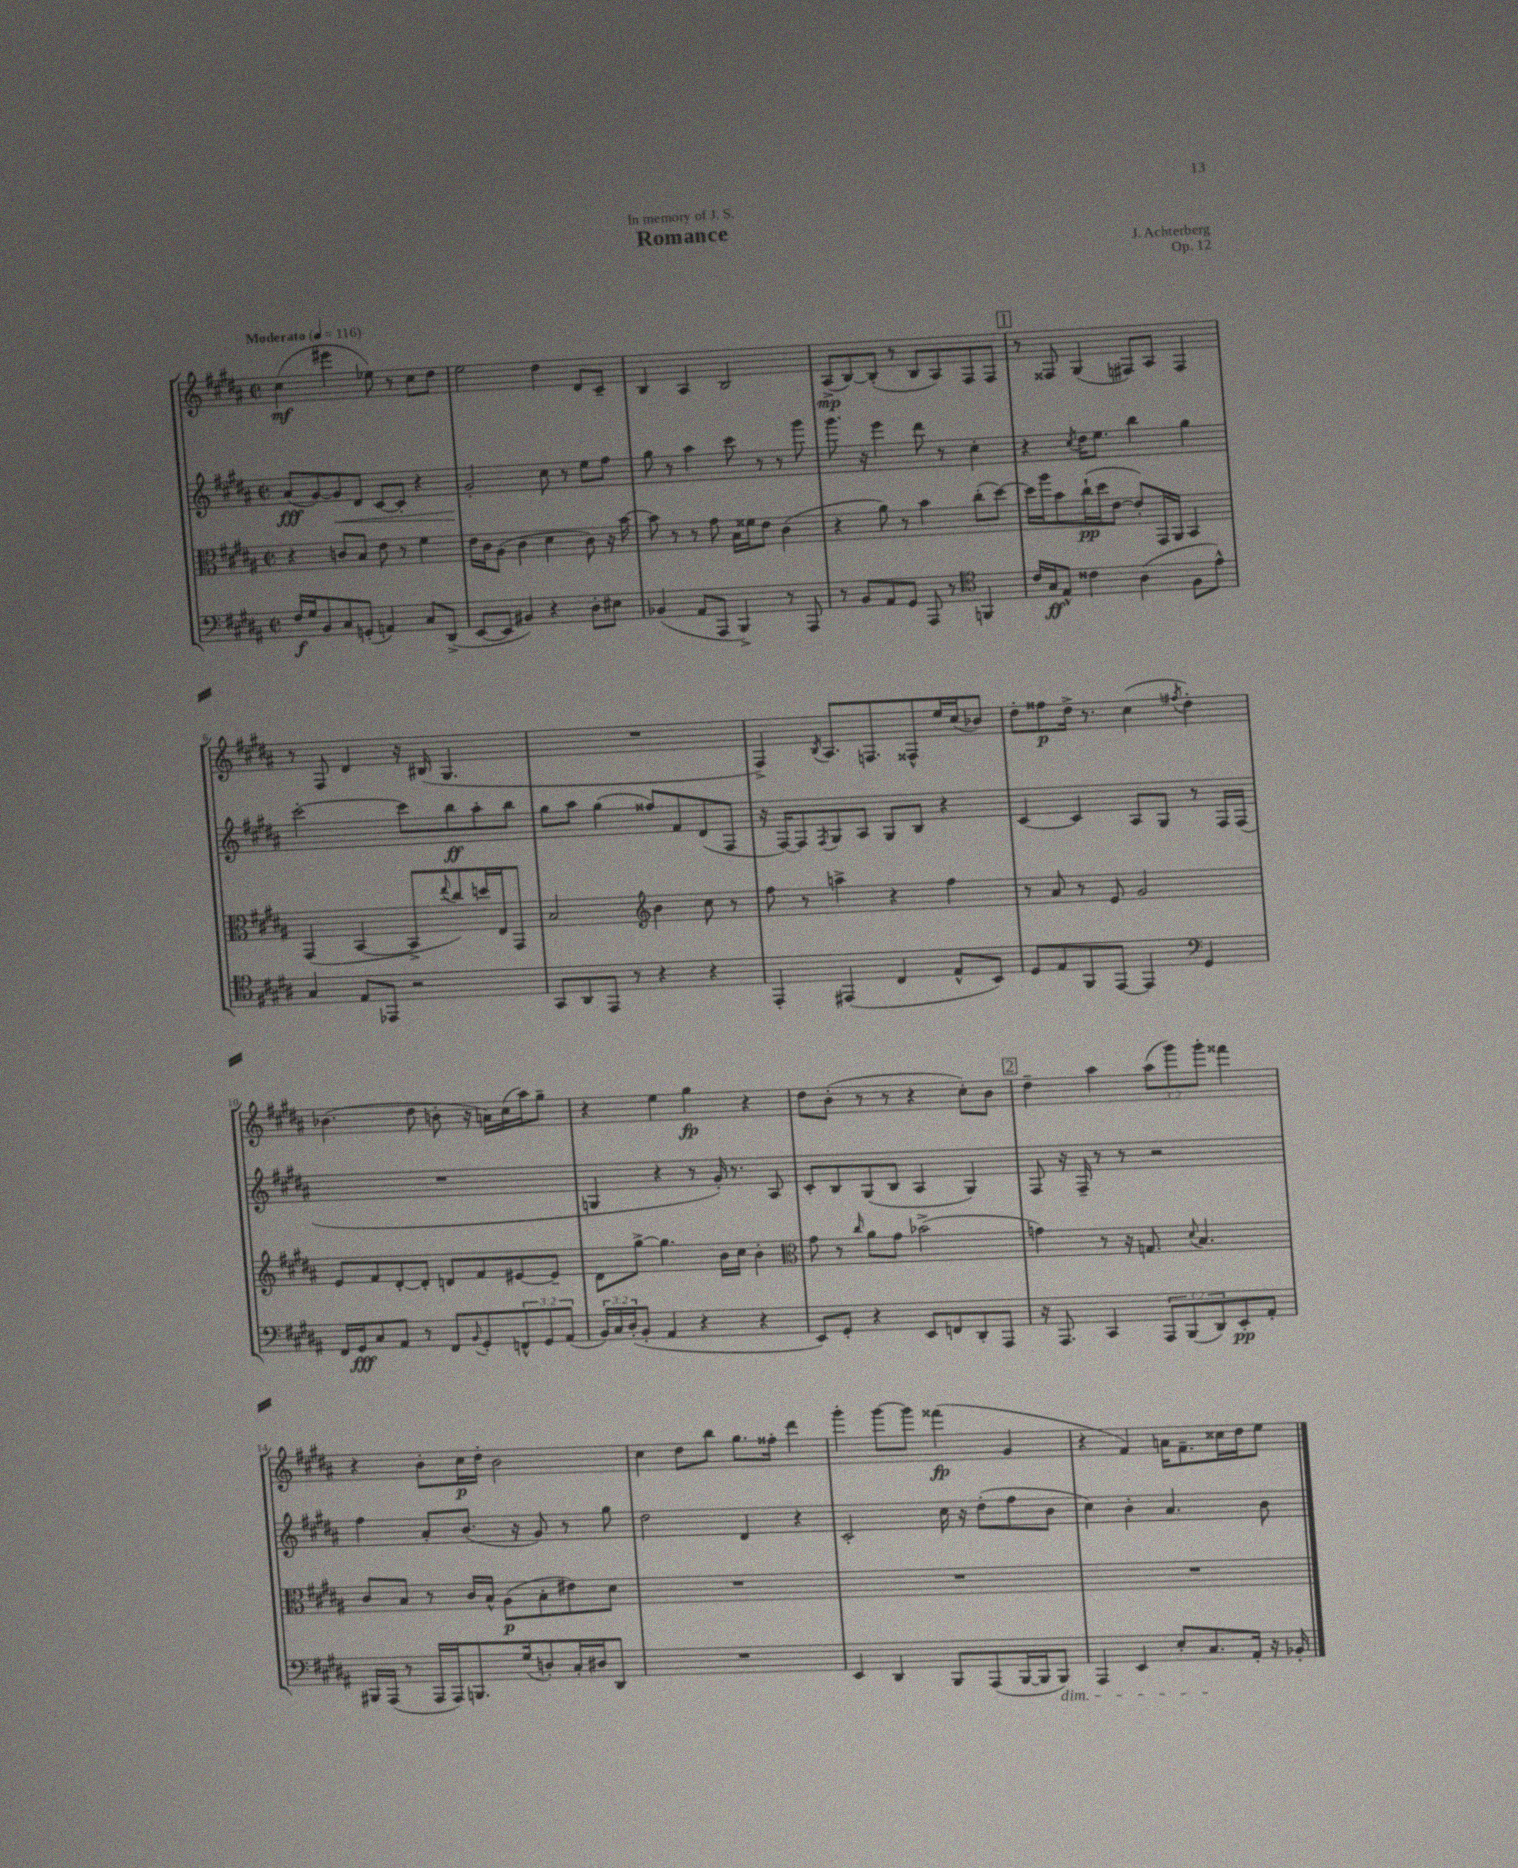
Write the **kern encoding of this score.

**kern	**dynam	**kern	**dynam	**kern	**dynam	**kern	**dynam
*part4	*part4	*part3	*part3	*part2	*part2	*part1	*part1
*staff4	*staff4	*staff3	*staff3	*staff2	*staff2	*staff1	*staff1
*clefF4	*	*clefC3	*	*clefG2	*	*clefG2	*
*k[f#c#g#d#a#]	*	*k[f#c#g#d#a#]	*	*k[f#c#g#d#a#]	*	*k[f#c#g#d#a#]	*
*M2/2	*	*M2/2	*	*M2/2	*	*M2/2	*
*met(c|)	*	*met(c|)	*	*met(c|)	*	*met(c|)	*
*MM116	*	*MM116	*	*MM116	*	*MM116	*
=1	=1	=1	=1	=1	=1	=1	=1
!	!	!	!	!	!	!LO:TX:a:B:t=Moderato	!
16F#/LL	f	4r	.	(8a#/L	fff	(4cc#\	mf
16G#/J	.	.	.	.	.	.	.
8BB/	.	.	.	[8g#/)	.	.	.
!	!	!	!	!	!LO:HP:b	!	!
8C#/	.	8cn/L	.	8g#/]	<	4eee#X\	.
(8GGn'/J	.	8B/J	.	8d#/J	.	.	.
4AAn/)	.	8e\	.	[8c#/L	.	8ee-X\)	.
.	.	8r	.	8c#'/J]	.	8r	.
8C#/L	.	4f#\	.	4r	.	8cc#\L	.
(8DD#^/J	.	.	.	.	.	8dd#\J	.
=2	=2	=2	=2	=2	=2	=2	=2
[8EE/L	.	16e\LL	.	2g#'/	.	2ee\	.
.	.	16c#\J	.	.	.	.	.
8EE/J]	.	(8A#\J	.	.	.	.	.
4BB#X/)	.	4c#\	.	.	.	.	.
4r	.	4d#\	.	8cc#\	[	4dd#\	.
.	.	.	.	8r	.	.	.
8D#'\L	.	8c#\)	.	8ee\L	.	8d#/L	.
8E#X\J	.	16r	.	8ff#\J	.	8c#~/J	.
.	.	[16b\	.	.	.	.	.
=3	=3	=3	=3	=3	=3	=3	=3
(4BB-X/	.	8b\]	.	8gg#\	.	4B/	.
.	.	8r	.	8r	.	.	.
8AA#/L	.	8r	.	4aa#\	.	4A#/	.
8AAA#/J	.	8g#\	.	.	.	.	.
4BBB^/)	.	16B\LL	.	8ccc#\	.	2B/	.
.	.	16f##X\J	.	.	.	.	.
.	.	8e\J	.	8r	.	.	.
8r	.	(4c#\	.	8r	.	.	.
8AAA#/	.	.	.	8ggg#\	.	.	.
=4	=4	=4	=4	=4	=4	=4	=4
8r	.	4r	.	8.ggg#\	.	(8A#^/L	mp
8BB/L	.	.	.	.	.	[8B/)	.
.	.	.	.	16r	.	.	.
8AA#/	.	8a#\)	.	4eee\	.	(8B'/J]	.
8GG#/J	.	8r	.	.	.	8r	.
8AAA#/	.	4b\	.	8ddd#\	.	8B/L	.
8r	.	.	.	8r	.	8A#/)	.
*clefC4	*	*	*	*	*	*	*
4FFn/	.	(8cc#'\L	.	4cc#'\	.	8F#/	.
.	.	[8dd#\J)	.	.	.	8F#/J	.
!!LO:REH:place=s1:t=1
=5	=5	=5	=5	=5	=5	=5	=5
16c#/LL	.	16dd#\LL]	.	4r	.	8r	.
16G#/J	ff	16aa#\J	.	.	.	.	.
8E^^/J	.	8b\	.	.	.	8F##X/	.
.	.	.	.	8qcc#/	.	.	.
4c##X\	.	(16cc#`\L	pp	16dd#\KL	.	(4G#/	.
.	.	16dd#\J	.	8.ee\J	.	.	.
.	.	[8e\J	.	.	.	.	.
(4A#\	.	8e'/L])	.	4bb\	.	8F#X/L)	.
.	.	16GG#/L	.	.	.	8A#/J	.
.	.	16AA#/JJ	.	.	.	.	.
8F#\L	.	4BB/	.	4gg#\	.	4F#/	.
8e^^\J)	.	.	.	.	.	.	.
!!LO:LB:g=z
=6	=6	=6	=6	=6	=6	=6	=6
4G#/	.	(4GG#/	.	[2ccc#'\	.	8r	.
.	.	.	.	.	.	8F#/	.
8E/L	.	[4BB/	.	.	.	4d#/	.
8EE-X/J	.	.	.	.	.	.	.
2r	.	8BB^/L]	.	8ccc#\L]	.	16r	.
.	.	.	.	.	.	(16B#X/	.
.	.	8qqee/	.	.	.	.	.
.	.	8cc#/)	.	8bb\	ff	4.G#/	.
.	.	16ddn/L	.	8aa#'\	.	.	.
.	.	16E/J	.	.	.	.	.
.	.	8GG#/J	.	8bb\J	.	.	.
=7	=7	=7	=7	=7	=7	=7	=7
8GG#/L	.	2B/	.	8gg#\L	.	1r	.
8AA#/	.	.	.	8aa#\J	.	.	.
8EE/J	.	.	.	(4gg#\	.	.	.
8r	.	.	.	.	.	.	.
*	*	*clefG2	*	*	*	*	*
4r	.	4b\	.	8ff##X/L)	.	.	.
.	.	.	.	8f#/	.	.	.
4r	.	8cc#\	.	(8d#/	.	.	.
.	.	8r	.	8F#/J	.	.	.
=8	=8	=8	=8	=8	=8	=8	=8
4EE'/	.	8ff#\	.	16r	.	4F#^/)	.
.	.	.	.	[16F#/KL)	.	.	.
.	.	8r	.	8F#/]	.	.	.
.	.	.	.	8qF#/	.	8qB/	.
(4EE#X/	.	4aan^\	.	8G#/	.	8.A#/L	.
.	.	.	.	8A#/J	.	.	.
.	.	.	.	.	.	8.Fn/	.
4C#/	.	4r	.	8G#/L	.	.	.
.	.	.	.	8B/J	.	8F##X^^/	.
8E^^/L	.	4ff#\	.	4r	.	16ee/L	.
.	.	.	.	.	.	(16cc#/J	.
8BB/J)	.	.	.	.	.	8b-X/J)	.
=9	=9	=9	=9	=9	=9	=9	=9
8D#/L	.	8r	.	[4c#/	.	8dd#'\L	.
8E/	.	8a#/	.	.	.	8ff##X\	p
8FF#/	.	8r	.	4c#/]	.	16dd#^\Jk	.
.	.	.	.	.	.	8.r	.
[8EE/J	.	8e/	.	.	.	.	.
4EE/]	.	2g#/	.	8A#/L	.	(4cc#\	.
.	.	.	.	8G#/J	.	.	.
*clefF4	*	*	*	*	*	*	*
.	.	.	.	.	.	8qff#X/	.
4GG#/	.	.	.	8r	.	4dd#'\)	.
.	.	.	.	16F#/LL	.	.	.
.	.	.	.	(16F#/JJ	.	.	.
!!LO:LB:g=z
=10	=10	=10	=10	=10	=10	=10	=10
16FF#/LL	.	8e/L	.	1r	.	(4.b-X\	.
16GG#/J	fff	.	.	.	.	.	.
8C#/	.	8f#/	.	.	.	.	.
8AA#/J	.	[8d#'/	.	.	.	.	.
8r	.	8d#'/J]	.	.	.	8dd#\	.
8FF#/L	.	8dn/L	.	.	.	8bn'\	.
8qqBB/	.	.	.	.	.	.	.
8GG#'/	.	8f#/	.	.	.	16r	.
.	.	.	.	.	.	16an\LL)	.
12FFn^^/	.	[8e#X/	.	.	.	(16cc#\	.
.	.	.	.	.	.	16aa#\J)	.
12GG#/	.	.	.	.	.	.	.
.	.	8e#~/J]	.	.	.	8gg#~\J	.
(12AA#/J	.	.	.	.	.	.	.
=11	=11	=11	=11	=11	=11	=11	=11
24BB/LL)	.	8d#\L	.	4Gn/	.	4r	.
24C#/	.	.	.	.	.	.	.
(24D#'/J	.	.	.	.	.	.	.
8BB'/J	.	[8gg#^\J	.	.	.	.	.
4AA#/	.	4.gg#\]	.	4r	.	4ee\	.
4r	.	.	.	8r	.	4gg#\	fp
.	.	16b\LL	.	16g#'/)	.	.	.
.	.	16cc#\JJ	.	8.r	.	.	.
4r	.	4b'\	.	.	.	4r	.
.	.	.	.	8A#/	.	.	.
=12	=12	=12	=12	=12	=12	=12	=12
*	*	*clefC3	*	*	*	*	*
8EE/L)	.	8g#\	.	8c#'/L	.	8dd#\L	.
8GG#'/J	.	8r	.	8B/	.	(8b'\J	.
.	.	16qqcc#/	.	.	.	.	.
4r	.	8a#\L	.	(8G#/	.	8r	.
.	.	8g#\J	.	8B/J	.	8r	.
8EE/L	.	(2b-X^\	.	4A#/	.	4r	.
8FFn/	.	.	.	.	.	.	.
8DD#'/	.	.	.	4G#/)	.	8cc#'\L)	.
8AAA#/J	.	.	.	.	.	8b\J	.
!!LO:REH:place=s1:t=2
=13	=13	=13	=13	=13	=13	=13	=13
16r	.	4gn\)	.	8F#/	.	4dd#~\	.
8.AAA#/	.	.	.	.	.	.	.
.	.	.	.	16r	.	.	.
.	.	.	.	16F#~/	.	.	.
4CC#/	.	8r	.	8r	.	4aa#\	.
.	.	16r	.	8r	.	.	.
.	.	8.Gn/	.	.	.	.	.
12AAA#/L	.	.	.	2r	.	(12aa#\L	.
(12BBB/	.	.	.	.	.	12ggg#\)	.
.	.	8qqd#/	.	.	.	.	.
.	.	4.B/	.	.	.	.	.
12DD#/)	.	.	.	.	.	12ggg#'\J	.
8EE'/	pp	.	.	.	.	4fff##X\	.
8AA#'/J	.	.	.	.	.	.	.
!!LO:LB:g=z
=14	=14	=14	=14	=14	=14	=14	=14
16BBB#X/LL	.	8c#/L	.	4ff#\	.	4r	.
(16AAA#/JJ	.	.	.	.	.	.	.
8r	.	8B/J	.	.	.	.	.
16AAA#/LL	.	8r	.	8a#'/L	.	8b'\L	.
16AAA#/J)	.	.	.	.	.	.	.
8.BBBn/	.	16c#/LL	.	(8.b/J	.	16cc#\L	p
.	.	16B^^/JJ	.	.	.	16dd#'\JJ	.
.	.	(8A#\L	p	.	.	2b\	.
(16G#/k	.	.	.	16r	.	.	.
8Dn'/)	.	8B'\	.	8g#/)	.	.	.
16C#'/L	.	8e#X\)	.	8r	.	.	.
16D#X/J	.	.	.	.	.	.	.
8DD#/J	.	8d#\J	.	8gg#\	.	.	.
=15	=15	=15	=15	=15	=15	=15	=15
1r	.	1r	.	2dd#\	.	4cc#\	.
.	.	.	.	.	.	8dd#\L	.
.	.	.	.	.	.	8bb\J	.
.	.	.	.	4d#/	.	8.gg#\L	.
.	.	.	.	.	.	16ff##X'\Jk	.
.	.	.	.	4r	.	4ddd#\	.
=16	=16	=16	=16	=16	=16	=16	=16
4EE/	.	1r	.	2c#'/	.	4ggg#'\	.
4DD#/	.	.	.	.	.	[8ggg#\L	.
.	.	.	.	.	.	8ggg#\J]	.
8BBB/L	.	.	.	16cc#\	.	(4fff##X\	fp
.	.	.	.	16r	.	.	.
(8AAA#/	.	.	.	(8dd#'\L	.	.	.
[16BBB/L	.	.	.	8ff#\	.	4g#/	.
16BBB/J]	.	.	.	.	.	.	.
!LO:TX:b:i:t=dim.	!	!	!	!	!	!	!
8BBB/J)	.	.	.	8b\J	.	.	.
=17	=17	=17	=17	=17	=17	=17	=17
4AAA#/	.	1r	.	4cc#\)	.	4r	.
4EE/	.	.	.	4b'\	.	4f#/)	.
8E'/L	.	.	.	4.a#/	.	16an\KL	.
.	.	.	.	.	.	8.f#~\	.
8.C#/	.	.	.	.	.	.	.
.	.	.	.	.	.	16cc##X\L	.
16AA#'/Jk	.	.	.	.	.	16dd#\J	.
16r	.	.	.	8b\	.	8ee\J	.
16BB-X'/	.	.	.	.	.	.	.
==	==	==	==	==	==	==	==
*-	*-	*-	*-	*-	*-	*-	*-
